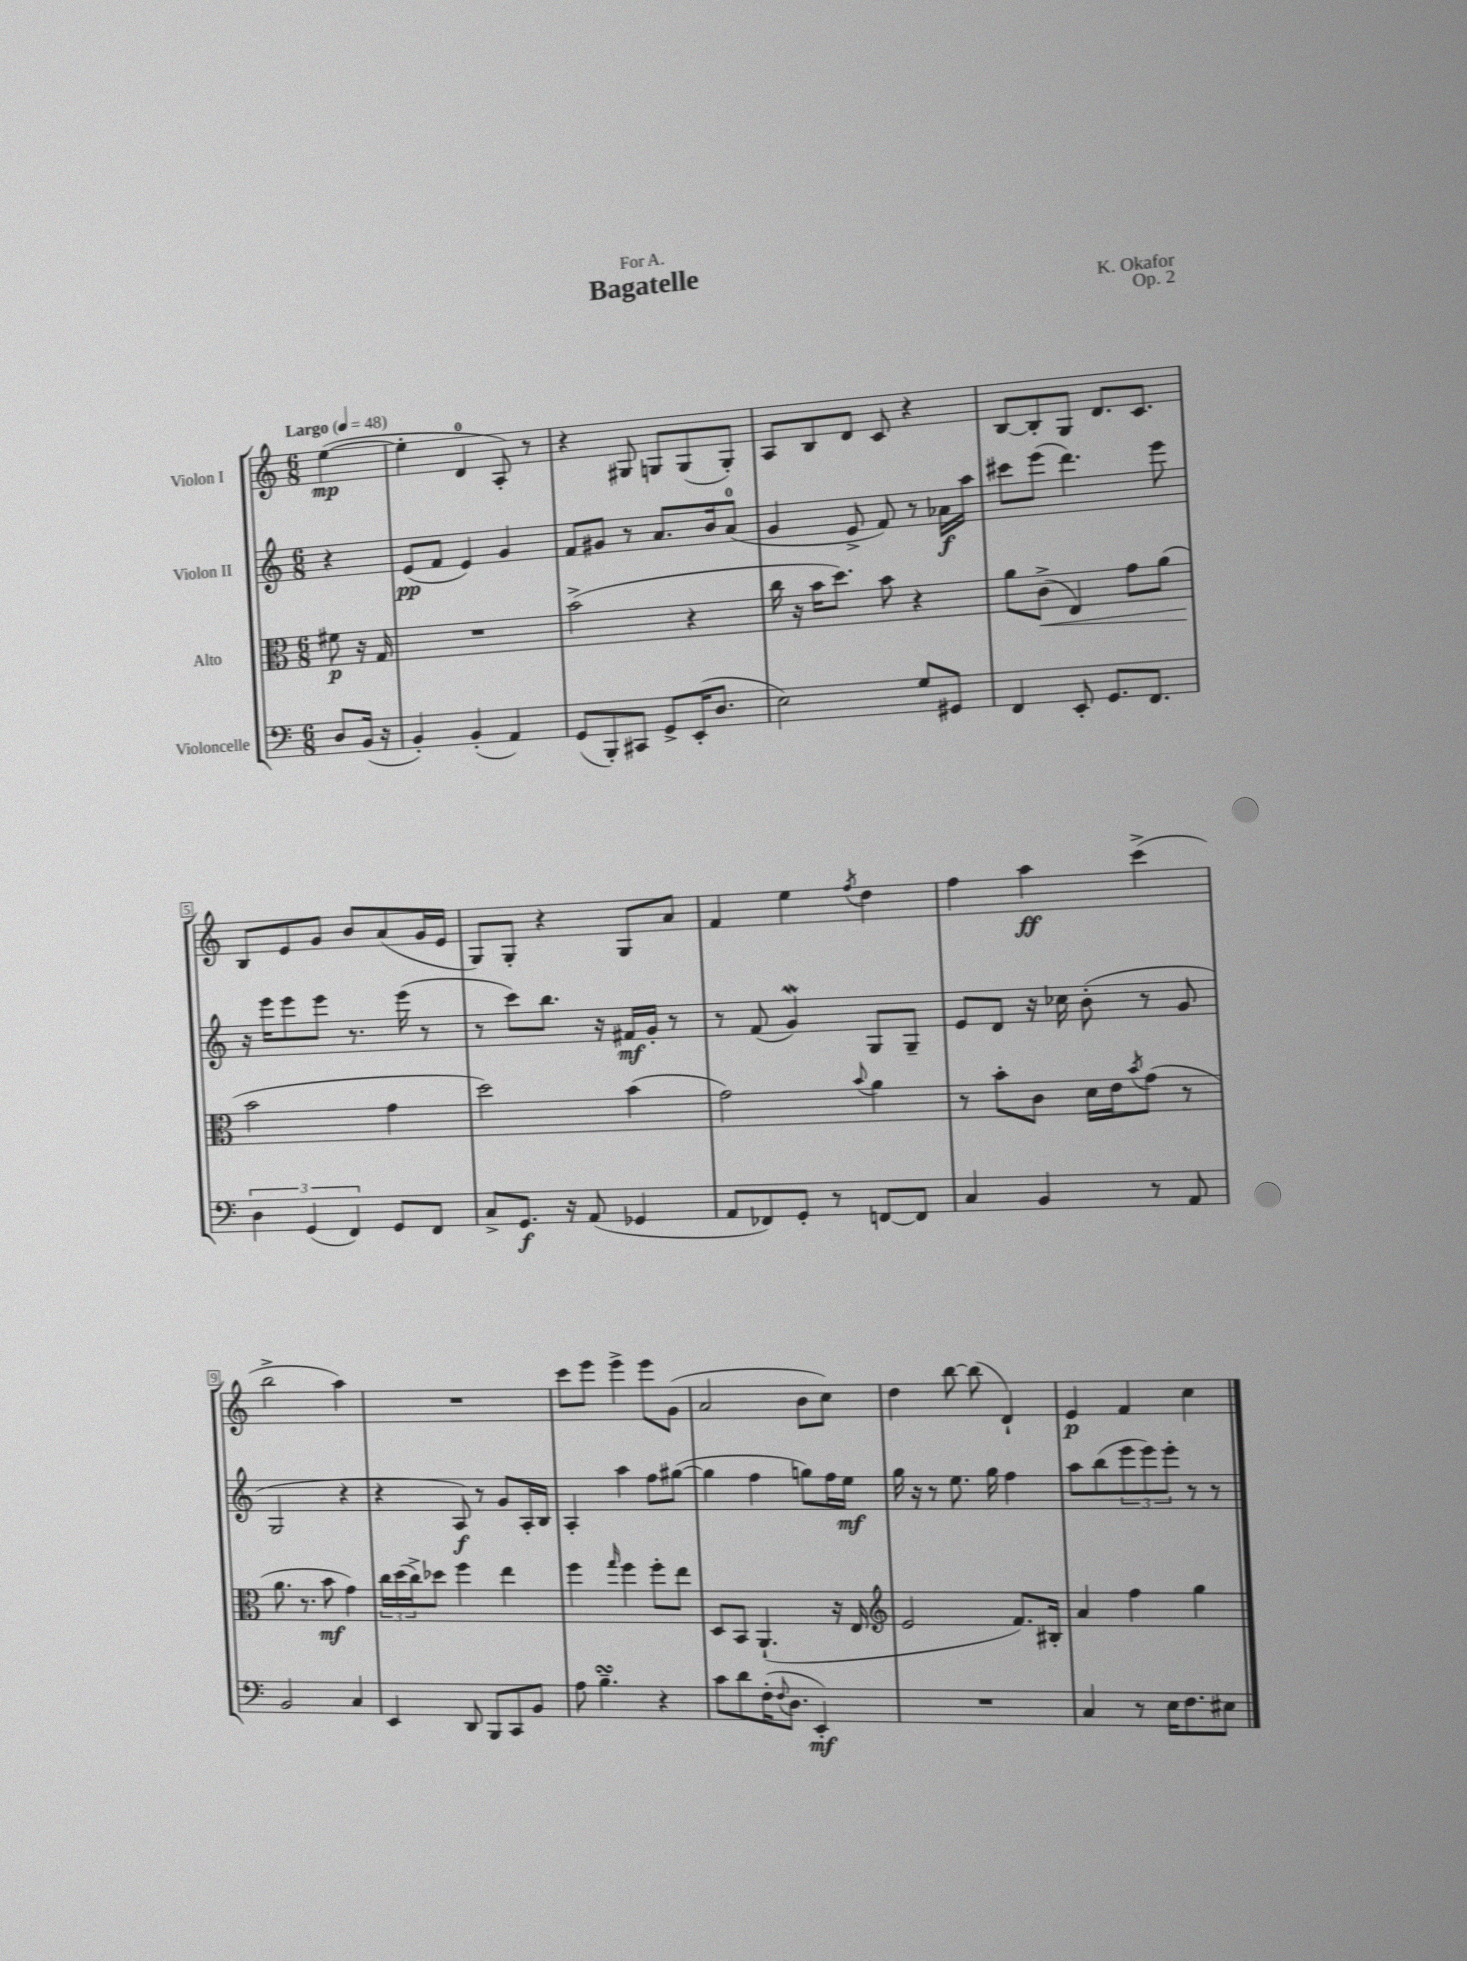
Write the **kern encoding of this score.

**kern	**dynam	**kern	**dynam	**kern	**dynam	**kern	**dynam
*part4	*part4	*part3	*part3	*part2	*part2	*part1	*part1
*staff4	*staff4	*staff3	*staff3	*staff2	*staff2	*staff1	*staff1
*I"Violoncelle	*	*I"Alto	*	*I"Violon II	*	*I"Violon I	*
*clefF4	*	*clefC3	*	*clefG2	*	*clefG2	*
*k[]	*	*k[]	*	*k[]	*	*k[]	*
*M6/8	*	*M6/8	*	*M6/8	*	*M6/8	*
*MM48	*	*MM48	*	*MM48	*	*MM48	*
=	=	=	=	=	=	=	=
!	!	!	!	!	!	!LO:TX:a:B:t=Largo	!
8D/L	.	8f#X\	p	4r	.	([4ee\	mp
(16BB/Jk	.	16r	.	.	.	.	.
16r	.	16G/	.	.	.	.	.
=1	=1	=1	=1	=1	=1	=1	=1
4BB'/)	.	2.r	.	(8e/L	pp	4ee'\]	.
.	.	.	.	8f/J	.	.	.
(4BB'/	.	.	.	4e/)	.	4d/	.
4AA/)	.	.	.	4g/	.	8A'/)	.
.	.	.	.	.	.	8r	.
=2	=2	=2	=2	=2	=2	=2	=2
(8GG/L	.	(2b^\	.	8f/L	.	4r	.
8BBB'/)	.	.	.	8g#X/J	.	.	.
8CC#X/J	.	.	.	8r	.	8G#X/	.
8GG^/L	.	.	.	8.a/L	.	8Gn/L	.
(16EE'/K	.	4r	.	.	.	(8G/	.
8.D/J	.	.	.	16b/k	.	.	.
.	.	.	.	(8a/J	.	8G'/J)	.
=3	=3	=3	=3	=3	=3	=3	=3
2E\)	.	16cc\	.	4g/	.	8A/L	.
.	.	16r	.	.	.	.	.
.	.	16b\KL	.	.	.	8B/	.
.	.	8.dd\J)	.	.	.	.	.
.	.	.	.	8e^/	.	8d/J	.
.	.	8b\	.	8f/)	.	8c/	.
8G/L	.	4r	.	8r	.	4r	.
8GG#X/J	.	.	.	16a-X\LL	f	.	.
.	.	.	.	16aa\JJ	.	.	.
=4	=4	=4	=4	=4	=4	=4	=4
4FF/	.	8a\L	.	8ccc#X\L	.	[8B/L	.
!	!	!	!LO:HP:b	!	!	!	!
.	.	(8c^\J	<	(8eee\J	.	8B'/]	.
8EE'/	.	4E/)	.	4.ddd\)	.	8G/J	.
8.GG/L	.	.	.	.	.	8.d/L	.
.	.	8g\L	.	.	.	.	.
8.FF/J	.	.	.	.	.	8.c/J	.
.	.	(8a\J	.	8eee\	.	.	.
!!LO:LB:g=z
=5	=5	=5	=5	=5	=5	=5	=5
6D\	.	2b\	.	16r	.	8B/L	.
.	.	.	.	16eee\KL	.	.	.
.	.	.	.	8eee\	.	8e/	.
(6GG/	.	.	.	.	.	.	.
.	.	.	.	8eee\J	.	8g/J	.
6FF/)	.	.	.	.	.	.	.
.	.	.	.	8.r	.	8b/L	.
8GG/L	.	4g\	[	.	.	(8a/	.
.	.	.	.	(16eee\	.	.	.
8FF/J	.	.	.	8r	.	16g/L	.
.	.	.	.	.	.	16e/JJ	.
=6	=6	=6	=6	=6	=6	=6	=6
8C^/L	.	2dd\)	.	8r	.	8G/L)	.
8.GG/J	f	.	.	8ccc\L)	.	8G'/J	.
.	.	.	.	8.bb\J	.	4r	.
16r	.	.	.	.	.	.	.
(8AA/	.	.	.	.	.	.	.
.	.	.	.	16r	.	.	.
4GG-X/	.	(4b\	.	16f#X/LL	mf	8G/L	.
.	.	.	.	16g'/JJ	.	.	.
.	.	.	.	8r	.	8a/J	.
=7	=7	=7	=7	=7	=7	=7	=7
8AA/L	.	2g\)	.	8r	.	4f/	.
8FF-X/)	.	.	.	(8f/	.	.	.
8GG'/J	.	.	.	4gW/)	.	4ee\	.
8r	.	.	.	.	.	.	.
.	.	8qqb/	.	.	.	8qff/	.
[8FFn/L	.	4a\	.	8G/L	.	4dd\	.
8FF/J]	.	.	.	8G~/J	.	.	.
=8	=8	=8	=8	=8	=8	=8	=8
4C/	.	8r	.	8e/L	.	4ff\	.
.	.	8b'\L	.	8d/J	.	.	.
4BB/	.	8c\J	.	16r	.	4aa\	ff
.	.	.	.	16cc-X\	.	.	.
.	.	16d\LL	.	(8b'\	.	.	.
.	.	16e\J	.	.	.	.	.
.	.	8qb/	.	.	.	.	.
8r	.	(8g\J	.	8r	.	(4ccc^\	.
8AA/	.	8r	.	8g/	.	.	.
!!LO:LB:g=z
=9	=9	=9	=9	=9	=9	=9	=9
2BB/	.	8.a\	.	2G/	.	2bb^\	.
.	.	8.r	.	.	.	.	.
.	.	8b\	mf	.	.	.	.
4C/	.	4g\)	.	4r	.	4aa\)	.
=10	=10	=10	=10	=10	=10	=10	=10
4EE/	.	24cc\LL	.	4r	.	2.r	.
.	.	(24dd\	.	.	.	.	.
.	.	24cc^\J)	.	.	.	.	.
.	.	8dd-X\J	.	.	.	.	.
8DD/	.	4ff\	.	8A/)	f	.	.
8BBB/L	.	.	.	8r	.	.	.
8CC/	.	4ee\	.	8g/L	.	.	.
8BB/J	.	.	.	16A'/L	.	.	.
.	.	.	.	16B/JJ	.	.	.
=11	=11	=11	=11	=11	=11	=11	=11
8A\	.	4ff\	.	4A'/	.	8ccc\L	.
4.BsSsS~\	.	.	.	.	.	8eee\J	.
.	.	16qqgg/	.	.	.	.	.
.	.	4ff\	.	4aa\	.	4eee^\	.
4r	.	8ff'\L	.	8ff\L	.	8eee\L	.
.	.	8ee\J	.	([8gg#X\J	.	(8g\J	.
=12	=12	=12	=12	=12	=12	=12	=12
8c\L	.	8D/L	.	4gg#\]	.	2a/	.
8d\	.	8BB/J	.	.	.	.	.
(16F'\K	.	(4.AA`/	.	4ff\	.	.	.
8qqF/	.	.	.	.	.	.	.
8.D\J	.	.	.	.	.	.	.
4EE'/)	mf	.	.	8ggn\L)	.	8b\L	.
.	.	16r	.	16ff\L	.	8cc\J)	.
.	.	16E/	.	16ee\JJ	mf	.	.
=13	=13	=13	=13	=13	=13	=13	=13
*	*	*clefG2	*	*	*	*	*
2.r	.	2e/	.	16gg\	.	4dd\	.
.	.	.	.	16r	.	.	.
.	.	.	.	8r	.	.	.
.	.	.	.	8.ee\	.	[8bb\	.
.	.	.	.	.	.	(8bb\]	.
.	.	.	.	16gg\	.	.	.
.	.	8.f/L)	.	4ff\	.	4d`/)	.
.	.	16B#X'/Jk	.	.	.	.	.
=14	=14	=14	=14	=14	=14	=14	=14
4C/	.	4a/	.	8aa\L	.	4e/	p
.	.	.	.	(8bb\	.	.	.
8r	.	4ff\	.	12eee\	.	4f/	.
.	.	.	.	12eee\)	.	.	.
16E\KL	.	.	.	.	.	.	.
.	.	.	.	12eee'\J	.	.	.
8.F\	.	.	.	.	.	.	.
.	.	4gg\	.	8r	.	4cc\	.
8E#X\J	.	.	.	8r	.	.	.
==	==	==	==	==	==	==	==
*-	*-	*-	*-	*-	*-	*-	*-
